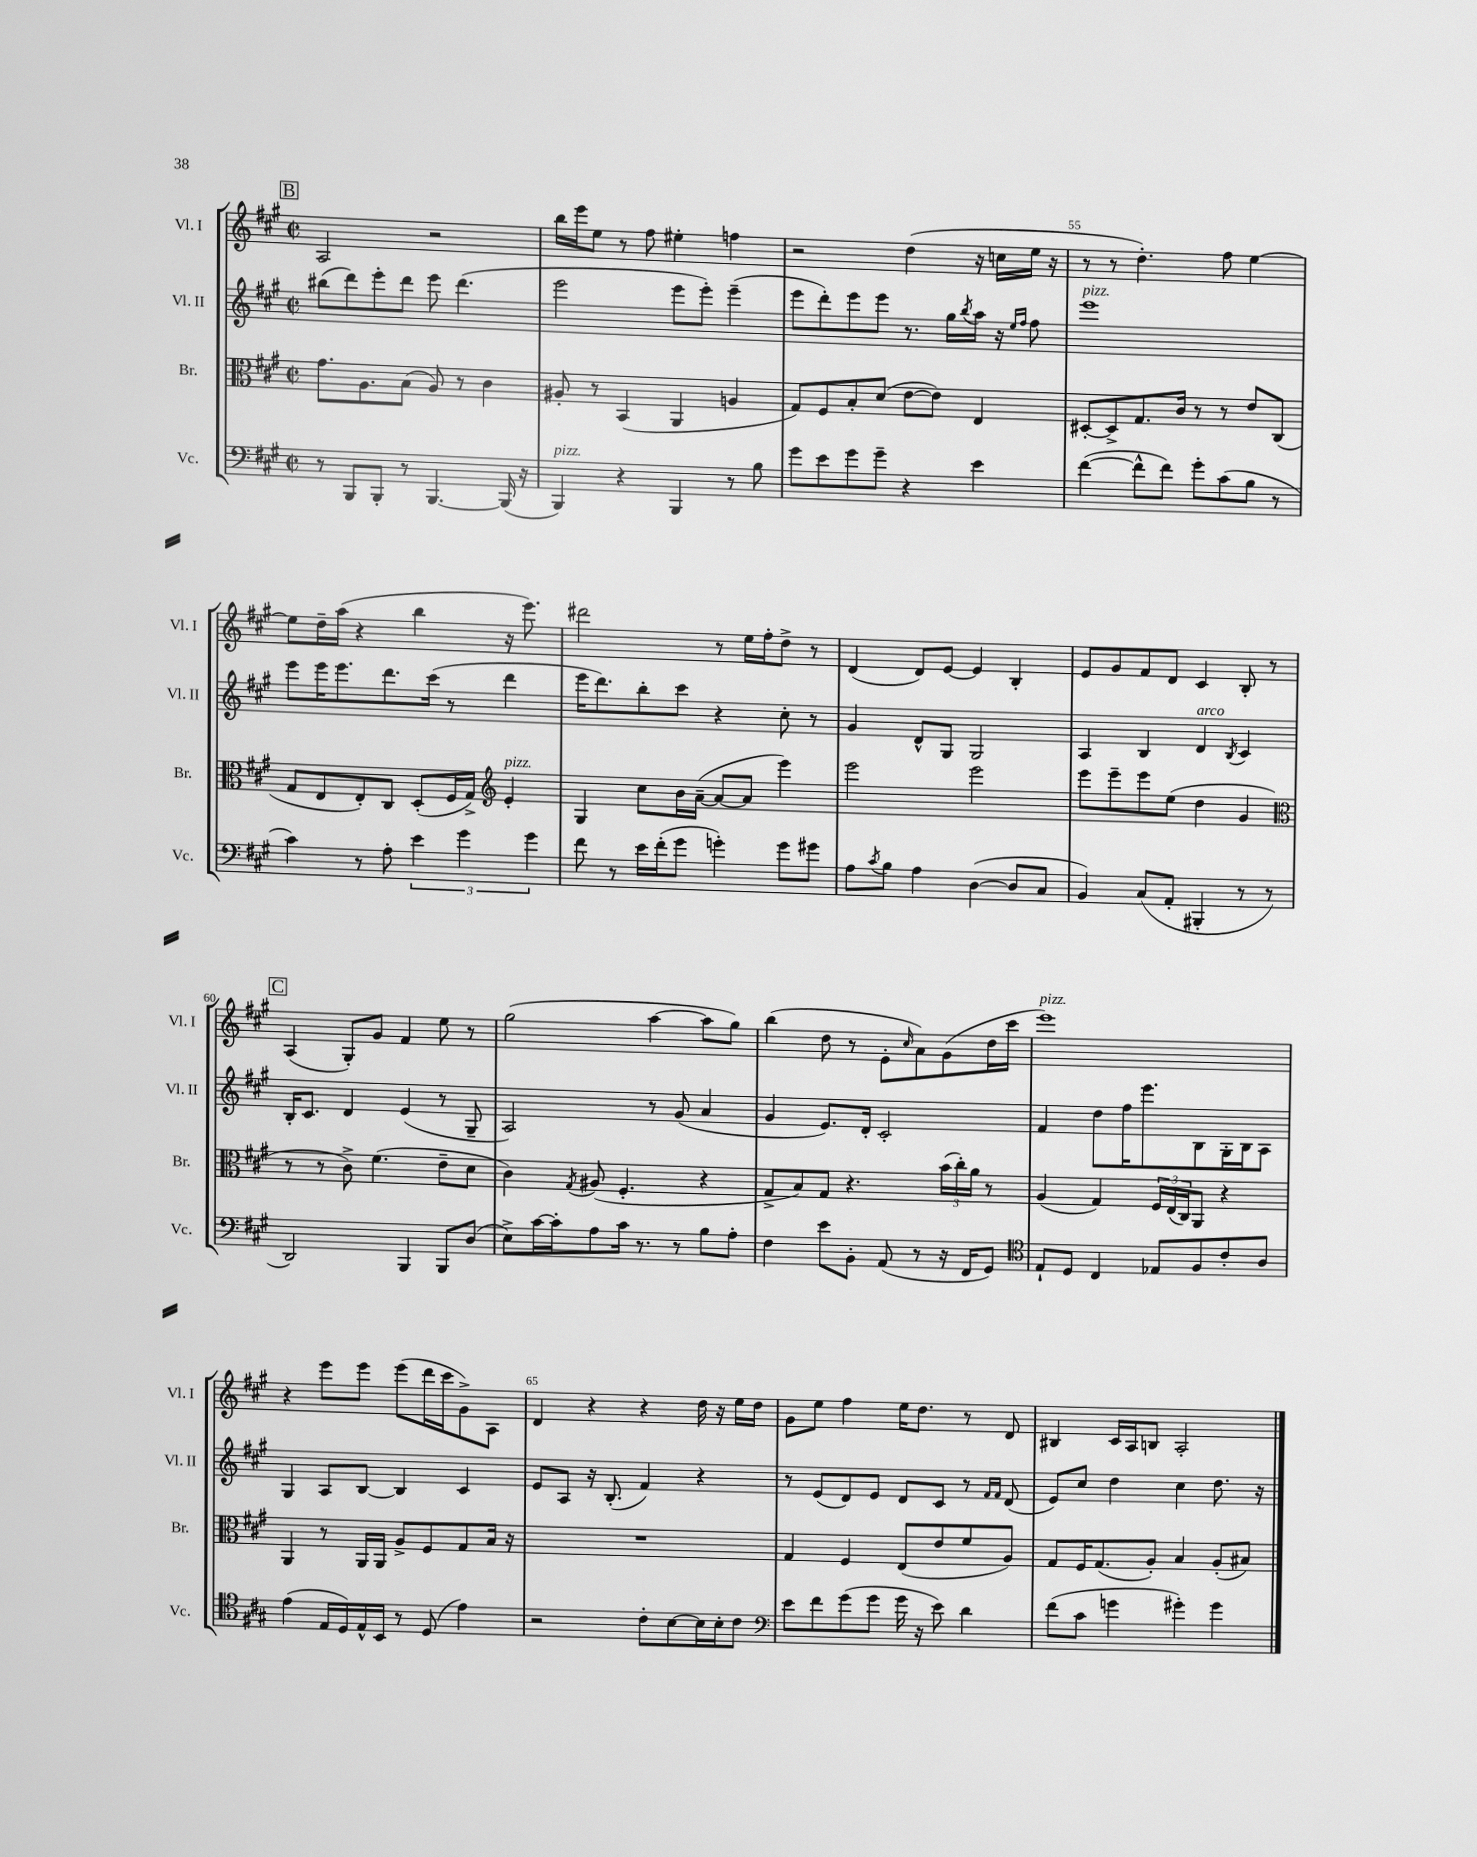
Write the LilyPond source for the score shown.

<<
\new StaffGroup <<
\new Staff = "s0" \with { instrumentName = "Vl. I" shortInstrumentName = "Vl. I" } {
    \clef treble \key a \major \defaultTimeSignature \time 2/2
    \mark \markup { \box "B" } a2 r2 |
    b''16 e'''16 e''8 r8 fis''8 eis''4-. f''4 |
    r2 d''4( r16 c''16 e''16 r16 |
    r8 r8 d''4.-.) fis''8 e''4~ |
    e''8 d''16-- a''16( r4 b''4 r16 e'''8.) |
    dis'''2 r8 e''16 fis''16-. d''8-> r8 |
    d'4( d'8) e'8~ e'4 b4-. |
    e'8 gis'8 fis'8 d'8 cis'4 b8-. r8 |
    \mark \markup { \box "C" } a4( gis8-.) gis'8 fis'4 e''8 r8 |
    gis''2( a''4~ a''8 gis''8) |
    b''4( d''8 r8 e'8-. \grace { cis''16 } a'8) gis'8( d''16 cis'''16 |
    e'''1^\markup { \italic "pizz." }) |
    r4 e'''8 e'''8 e'''8( d'''16 cis'''16 gis'8->) a8 |
    d'4 r4 r4 d''16 r16 e''16 d''16 |
    gis'8 e''8 fis''4 e''16 d''8. r8 d'8 |
    bis4 cis'16 a16 b8 a2-. \bar "|." |
}
\new Staff = "s1" \with { instrumentName = "Vl. II" shortInstrumentName = "Vl. II" } {
    \clef treble \key a \major \defaultTimeSignature \time 2/2
    \mark \markup { \box "B" } bis''8( d'''8) e'''8-. d'''8 e'''8 d'''4.( |
    e'''2 e'''8 e'''8-.) e'''4--( |
    e'''8 d'''8-.) e'''8 e'''8 r8. gis''16 \acciaccatura { b''8 } a''16 r16 \grace { e''16 fis''16 } fis''8 |
    e'''1^\markup { \italic "pizz." } |
    e'''8 e'''16 e'''8. d'''8. cis'''16( r8 d'''4 |
    e'''16 d'''8.) b''8-. cis'''8 r4 cis''8-. r8 |
    gis'4 d'8-^ gis8 gis2 |
    a4 b4 d'4^\markup { \italic "arco" } \acciaccatura { b8 } cis'4 |
    \mark \markup { \box "C" } b16-. cis'8. d'4 e'4( r8 gis8-- |
    a2) r8 gis'8( a'4 |
    gis'4 e'8.) d'16-. cis'2-. |
    fis'4 d''8 fis''16 e'''8. b8 gis16-. b16 a8 |
    gis4 a8 b8~ b4 cis'4 |
    e'8 a8 r16 b8.-.( fis'4) r4 |
    r8 e'8( d'8) e'8 d'8 cis'8 r8 \grace { fis'16 fis'16 } d'8( |
    e'8) cis''8 d''4 cis''4 d''8. r16 \bar "|." |
}
\new Staff = "s2" \with { instrumentName = "Br." shortInstrumentName = "Br." } {
    \clef alto \key a \major \defaultTimeSignature \time 2/2
    \mark \markup { \box "B" } gis'8. a8. b8( a8) r8 cis'4 |
    ais8-. r8 b,4( a,4 a4 |
    gis8) fis8 b8-. d'8( e'8~ e'8) e4 |
    dis8~-. dis8-> gis8. cis'16 r8 r8 e'8 cis8( |
    gis8 e8 e8-.) cis8 d8-.( fis16 gis16->) \clef treble e'4-.^\markup { \italic "pizz." } |
    gis4 cis''8 b'16 a'16~--( a'8~ a'8 e'''4) |
    e'''2 e'''2 |
    e'''8 e'''8-- e'''8 e''8( d''4 gis'4 |
    \mark \markup { \box "C" } \clef alto r8 r8 cis'8->) fis'4.( e'8-- d'8 |
    cis'4) \acciaccatura { gis8 } ais8( fis4.-. r4 |
    gis8-> b8) gis8 r4. \tuplet 3/2 { b'16( cis''16-.) a'16 } r8 |
    a4( gis4) \tuplet 3/2 { fis16 e16( cis16) } a,8 r4 |
    a,4 r8 a,16 a,16 a8-> fis8 gis8 b16 r16 |
    R1 |
    gis4 fis4 e8( e'8 fis'8 a8) |
    gis8 fis16 gis8.( a8-.) b4 a8-.( bis8) \bar "|." |
}
\new Staff = "s3" \with { instrumentName = "Vc." shortInstrumentName = "Vc." } {
    \clef bass \key a \major \defaultTimeSignature \time 2/2
    \mark \markup { \box "B" } r8 b,,8 b,,8-. r8 b,,4.~ b,,16( r16 |
    b,,4^\markup { \italic "pizz." }) r4 b,,4 r8 b8 |
    gis'8 e'8 gis'8 gis'8-- r4 e'4 |
    fis'4~( fis'8-^ fis'8) gis'8-. cis'8( b8 r8 |
    cis'4) r8 a8-. \tuplet 3/2 { e'4 gis'4 gis'4 } |
    fis'8 r8 e'16 fis'16-.( gis'8 g'4-.) g'8 gis'8 |
    a8 \acciaccatura { cis'8 } b8 a4 d4~( d8 cis8 |
    b,4) cis8( a,8-. bis,,4-. r8 r8 |
    \mark \markup { \box "C" } d,2) b,,4 b,,8 d8( |
    e8->) cis'16~ cis'16-. a8 cis'16 r8. r8 b8 a8-. |
    fis4 e'8 b,8-. a,8( r8 r16 fis,16 gis,8) |
    \clef tenor e8-! d8 cis4 ees8 fis8 cis'8-. a8 |
    e'4( e16 d16) e16-^ b,16 r8 d8( e'4) |
    r2 cis'8-. b8~ b16 b16-. cis'8 |
    \clef bass e'8 fis'8 gis'8( gis'8 gis'16 r16 e'8) d'4 |
    fis'8( cis'8 g'4 gis'4-.) gis'4 \bar "|." |
}
>>
>>
\layout { \context { \Score currentBarNumber = #52 \override BarNumber.break-visibility = ##(#f #t #t) barNumberVisibility = #(every-nth-bar-number-visible 5) } }
